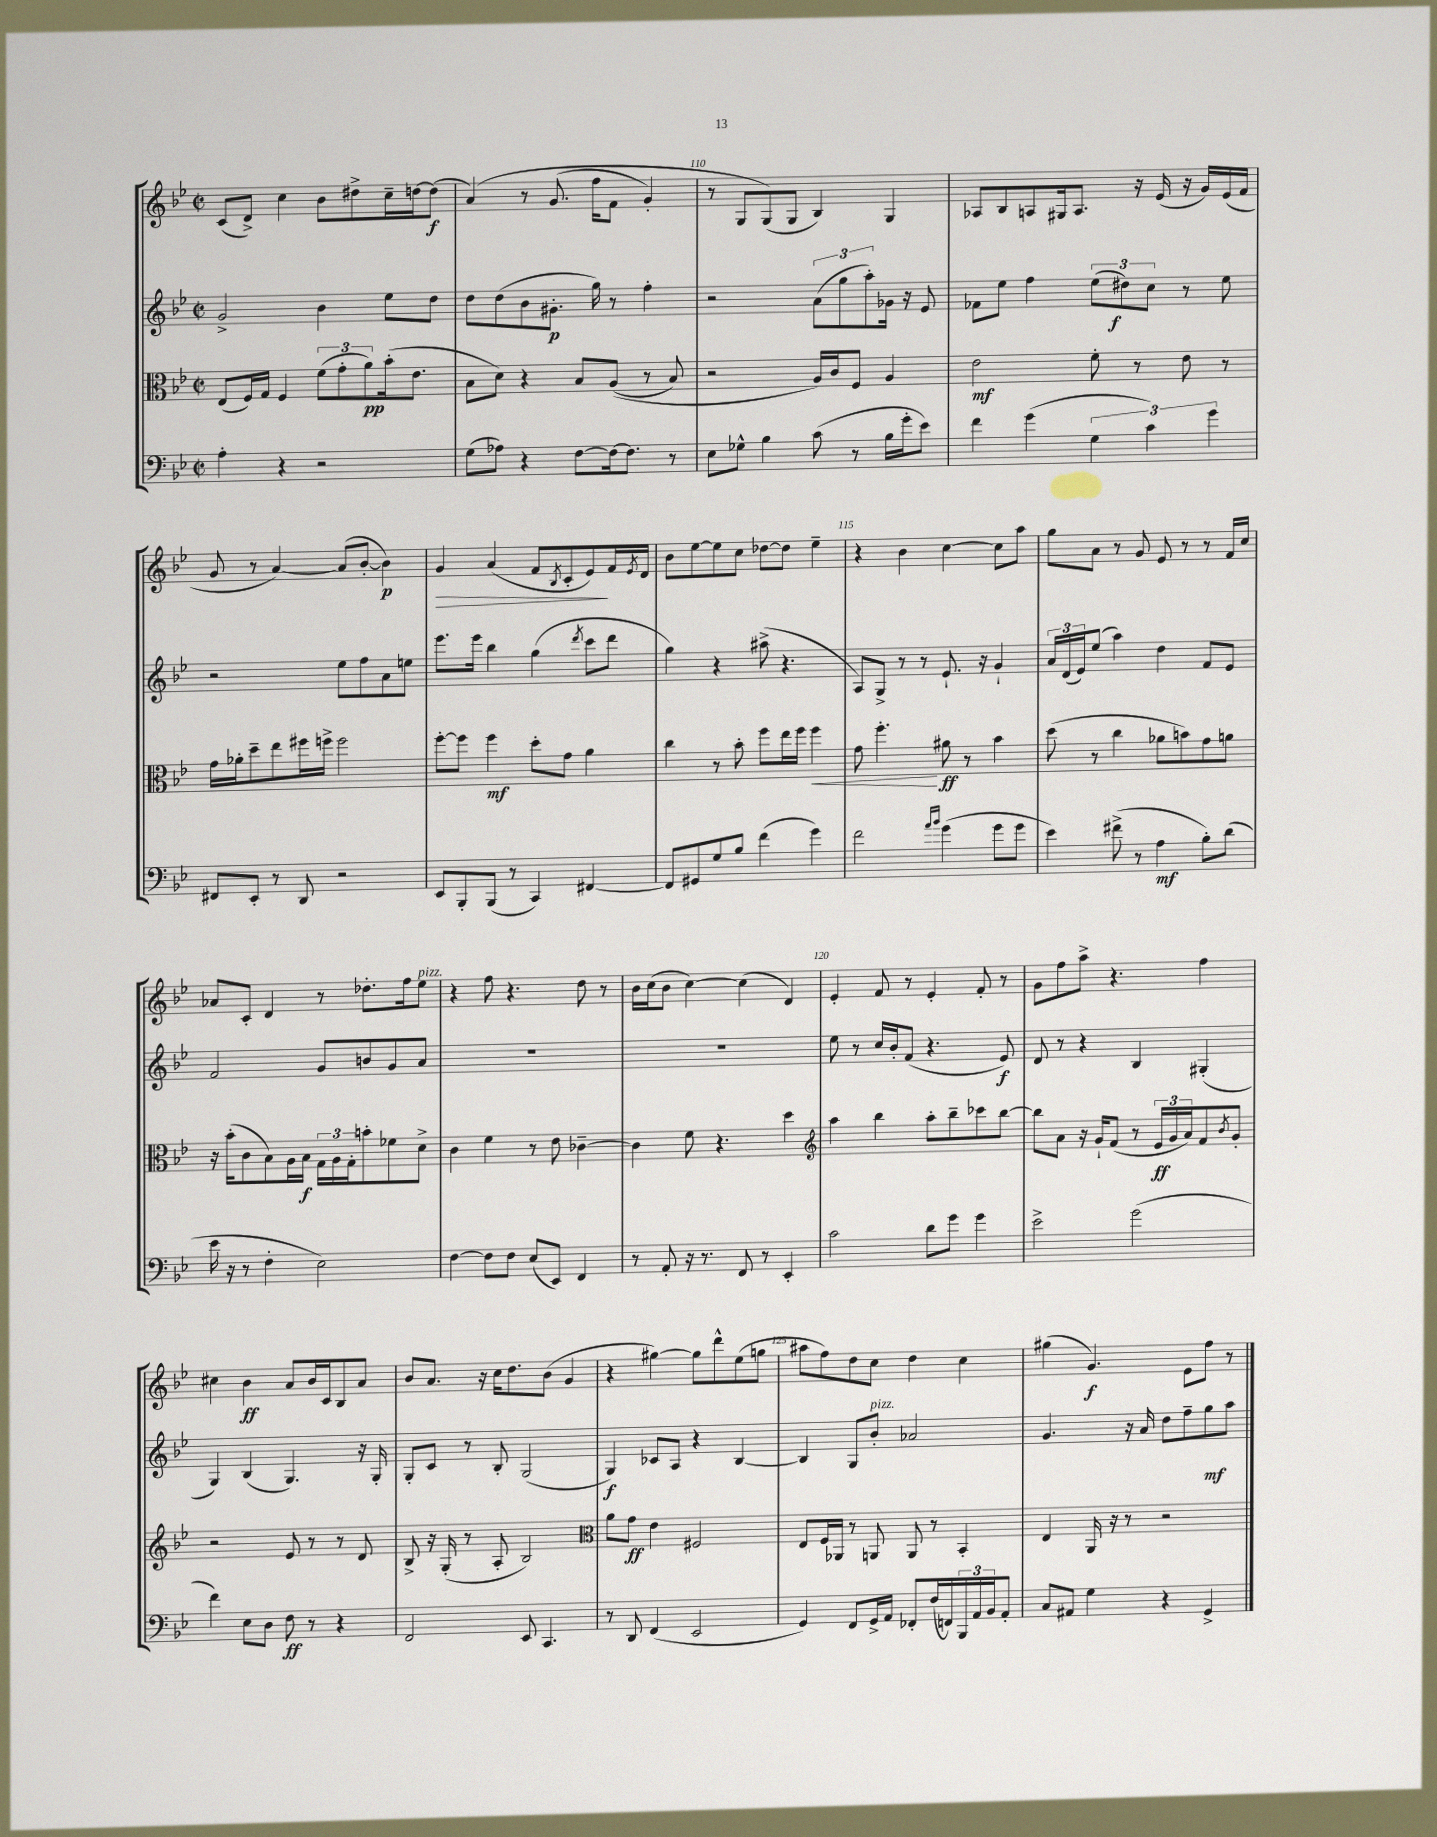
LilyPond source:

<<
\new StaffGroup <<
\new Staff = "s0" {
    \clef treble \key bes \major \defaultTimeSignature \time 2/2
    c'8( d'8->) c''4 bes'8 dis''8-> c''16-- d''16~ d''8\f( |
    a'4)\( r8 g'8.( f''16 f'8 g'4-.) |
    r8 g8 g8(\) g8 bes4) g4 |
    aes8 bes8 a8 gis16 a8. r16 ees'16( r16 g'16) ees'16( f'16 |
    g'8 r8 a'4~) a'8( bes'8~-. bes'4\p) |
    g'4\> a'4( f'8 \acciaccatura { bes8 } c'8-. ees'8\!) f'16 \acciaccatura { ees'8 } d'16 |
    bes'8 ees''8~ ees''8 c''8 des''8~ des''8 ees''4-- |
    r4 bes'4 c''4~ c''8 a''8 |
    g''8 a'8 r8 g'8 ees'8 r8 r8 f'16 c''16 |
    aes'8 c'8-. d'4 r8 des''8.-. f''16 ees''8^\markup { \italic "pizz." } |
    r4 f''8 r4. d''8 r8 |
    bes'16 c''16( bes'8 c''4~) c''4( d'4) |
    ees'4-. f'8 r8 ees'4-. f'8-. r8 |
    g'8 f''8 a''8-> r4. f''4 |
    cis''4 bes'4\ff a'8 bes'16 c'16 bes8 a'8 |
    bes'8 a'8. r16 c''16 d''8. bes'8( g'4 |
    r4 gis''4~) gis''8 d'''8-^ ees''8( g''8 |
    ais''8 f''8) d''8 c''8 d''4 c''4 |
    gis''4( g'4.\f) ees'8 f''8 r8 \bar "|." |
}
\new Staff = "s1" {
    \clef treble \key bes \major \defaultTimeSignature \time 2/2
    g'2-> bes'4 ees''8 d''8 |
    d''8 d''8( bes'8 gis'8.-.\p g''16) r8 f''4-. |
    r2 \tuplet 3/2 { a'8( g''8 a''8-.) } ges'16 r16 ees'8 |
    fes'8 ees''8 f''4 \tuplet 3/2 { ees''8( dis''8\f) c''8 } r8 ees''8 |
    r2 ees''8 f''8 a'8 e''8 |
    ees'''8. ees'''16 bes''4 g''4( \acciaccatura { d'''8 } c'''8 d'''8 |
    g''4) r4 ais''8->( r4. |
    a8) g8-> r8 r8 ees'8.-! r16 g'4-! |
    \tuplet 3/2 { a'16 d'16( ees'16) } ees''8( a''4) d''4 f'8 ees'8 |
    f'2 g'8 b'8 g'8 a'8 |
    R1 |
    R1 |
    ees''8 r8 c''16 bes'16-. f'8( r4. ees'8\f) |
    d'8 r8 r4 bes4 gis4-.( |
    g4) bes4( g4.) r16 g16-. |
    g8-. c'8 r8 bes8-. g2( |
    g4\f) ces'8 a8 r4 bes4~ |
    bes4 g8 bes'8-.^\markup { \italic "pizz." } aes'2 |
    g'4. r16 a'16 d''8 f''8-- g''8\mf a''8 \bar "|." |
}
\new Staff = "s2" {
    \clef alto \key bes \major \defaultTimeSignature \time 2/2
    ees8( f16) g16 f4 \tuplet 3/2 { f'8( g'8-. a'8\pp) } bes'16-.( ees'8. |
    bes8 d'8) r4 bes8 a8(\( r8 bes8) |
    r2 a16\) c'16 f8 a4 |
    ees'2\mf f'8-. r8 ees'8 r8 |
    g'16 aes'16-. d''8-- ees''8 fis''16 f''16-> f''2 |
    f''8~-. f''8 f''4\mf d''8-. g'8 a'4 |
    c''4 r8 bes'8-. f''8 ees''16 f''16 f''4\< |
    g'8 f''4.-.\! ais'8\ff r8 bes'4 |
    d''8( r8 c''4 aes'8 b'8) g'8 a'8 |
    r16 bes'16-.( c'8 bes8) a16 bes16\f \tuplet 3/2 { g16 a16 g16-. } b'8-. fes'8 d'8-> |
    c'4 f'4 r8 ees'8 ces'4~-- |
    ces'4 f'8 r4. d''4 |
    \clef treble a''4 bes''4 a''8-. bes''8-- ces'''8 bes''8~ |
    bes''8 a'8 r16 g'16-! f'8( r8 \tuplet 3/2 { ees'16\ff g'16 a'16) } f'8 \acciaccatura { bes'8 } g'8-. |
    r2 ees'8 r8 r8 d'8 |
    bes8-> r16 g16-.( r8 a8-. bes2) |
    \clef alto a'8 g'8\ff ees'4 fis2 |
    ees8 f16 aes,16 r8 a,8 a,8 r8 bes,4-. |
    ees4 a,16 r16 r8 r2 \bar "|." |
}
\new Staff = "s3" {
    \clef bass \key bes \major \defaultTimeSignature \time 2/2
    a4-. r4 r2 |
    g8( aes8) r4 f8~ f16~ f8. r8 |
    ees8 ges8-^ bes4 c'8( r8 bes16 g'16-. ees'8) |
    f'4 g'4( \tuplet 3/2 { g4 c'4) g'4 } |
    fis,8 ees,8-. r8 d,8 r2 |
    ees,8 bes,,8-. bes,,8( r8 c,4) fis,4~ |
    fis,8 gis,8 g8 bes8 f'4( g'4) |
    f'2 \grace { a'16 bes'16 } g'4( g'8 g'8 |
    ees'4) fis'8->( r8 a4\mf bes8-.) d'8( |
    ees'16 r16 r8 f4-. ees2) |
    f4~ f8 f8 ees8( ees,8) f,4 |
    r8 a,8-. r16 r8. f,8 r8 ees,4-. |
    c'2 d'8 g'8 g'4 |
    ees'2-> g'2( |
    f'4) ees8 d8 f8\ff r8 r4 |
    f,2 ees,8 c,4. |
    r8 d,8 f,4( ees,2 |
    g,4) f,8 g,16-> a,16 fes,8-. f16( f,16) \tuplet 3/2 { bes,,16 a,16 bes,16 } a,8-. |
    c8 ais,8 g4 r4 g,4-> \bar "|." |
}
>>
>>
\layout { \context { \Score currentBarNumber = #108 \override BarNumber.break-visibility = ##(#f #t #t) barNumberVisibility = #(every-nth-bar-number-visible 5) } }
